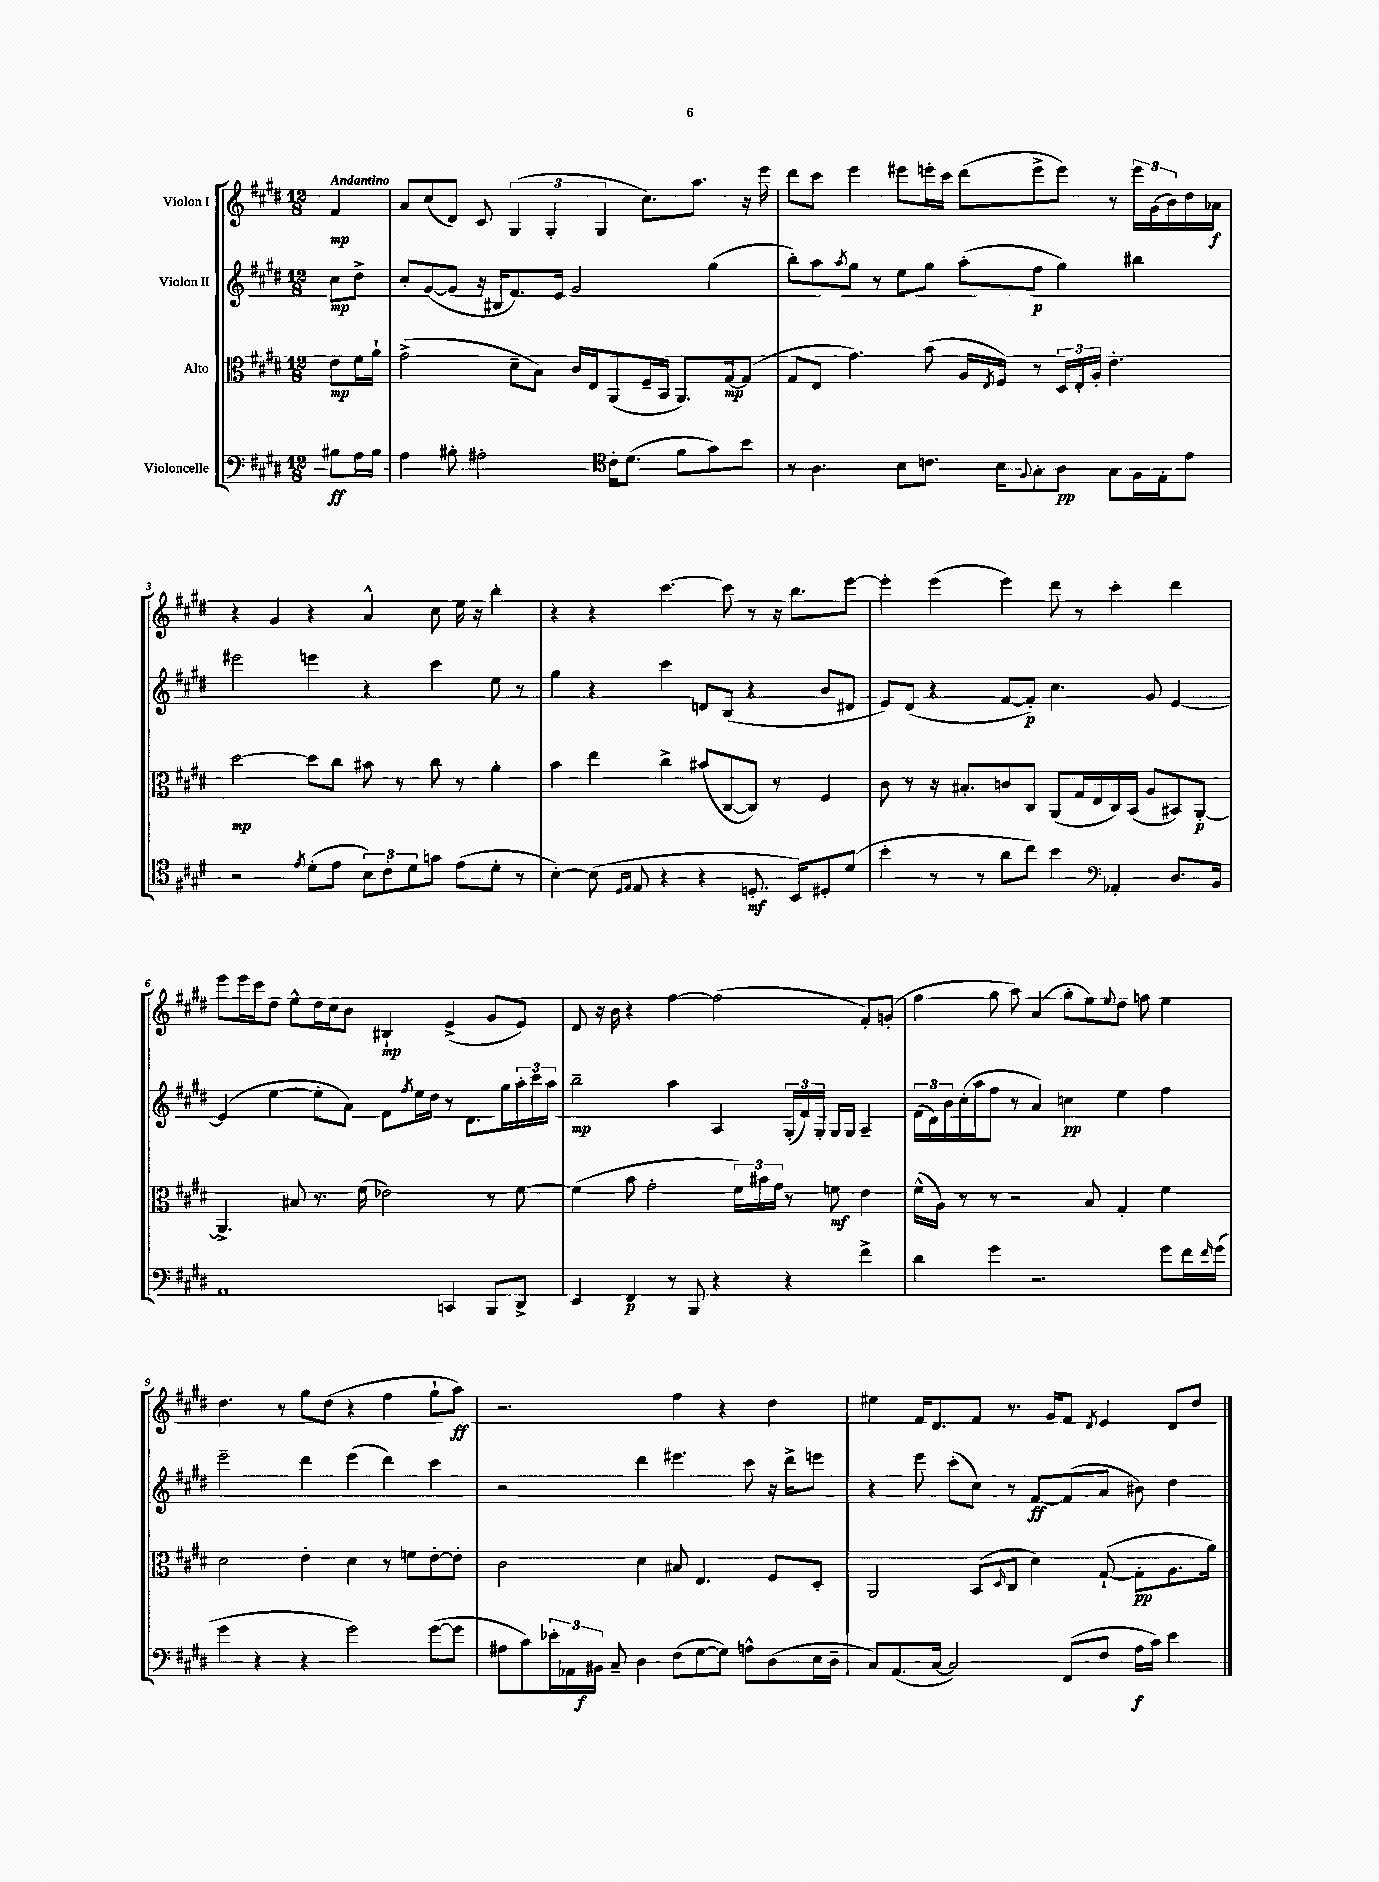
<<
\new StaffGroup <<
\new Staff = "s0" \with { instrumentName = "Violon I" } {
    \clef treble \key e \major \numericTimeSignature \time 12/8 \partial 4 \tempo "Andantino"
    fis'4\mp |
    a'8 cis''8( dis'8) cis'8 \tuplet 3/2 { gis4( gis4-. gis4 } cis''8.) a''8. r16 e'''16 |
    dis'''8 cis'''8 e'''4 eis'''8 e'''16-. cis'''16 dis'''8( e'''8-> e'''8) r8 \tuplet 3/2 { e'''16 gis'16( b'16) } dis''16 aes'16\f |
    r4 gis'4 r4 a'4-^ cis''8 e''16 r16 b''4-. |
    r4 r4 cis'''4.~ cis'''8 r8 r16 b''8. e'''8~ |
    e'''4-. e'''4( e'''4) dis'''8 r8 cis'''4-. dis'''4 |
    e'''8 e'''16 cis'''16 dis''8 e''8-^ dis''16 cis''16 b'8 bis4-!\mp e'4->( gis'8 e'8) |
    dis'8 r16 b'16 r4 fis''4~ fis''2( fis'8-.) g'8-.( |
    fis''4 gis''8 a''8) a'4( gis''8-. e''8) \appoggiatura { e''8 } dis''8 f''8 e''4 |
    dis''4. r8 gis''8 dis''8( r4 fis''4 gis''8-! a''8\ff) |
    r2. fis''4 r4 dis''4 |
    eis''4 fis'16 dis'8. fis'8 r8. gis'16 fis'8 \acciaccatura { dis'8 } e'4 dis'8 dis''8 \bar "|." |
}
\new Staff = "s1" \with { instrumentName = "Violon II" } {
    \clef treble \key e \major \numericTimeSignature \time 12/8 \partial 4
    cis''8\mp dis''8-> |
    cis''8-. gis'8~( gis'8 r16 bis16 fis'8.) e'16 gis'2 gis''4( |
    b''8-.) a''8 \acciaccatura { a''8 } gis''8 r8 e''8 gis''8 a''8-.( fis''8\p gis''4) bis''4 |
    eis'''2 e'''4 r4 cis'''4 e''8 r8 |
    gis''4 r4 cis'''4 d'8 b8( r4 b'8 dis'8 |
    e'8) dis'8( r4 fis'8~ fis'8-.\p) cis''4. gis'8 e'4~ |
    e'4( e''4~ e''8-. a'8) fis'8 \acciaccatura { fis''8 } e''16 dis''16 r8 dis'8. gis''16 \tuplet 3/2 { a''16-. cis'''16 a''16 } |
    b''2--\mp a''4 a4 \tuplet 3/2 { gis16-.( fis'16) gis16-. } gis16 gis16 a4-- |
    \tuplet 3/2 { fis'16( dis'16) b'16 } cis''16-.( a''16 fis''8 r8 a'4) c''4\pp e''4 fis''4 |
    e'''2-- dis'''4 e'''4( dis'''4) cis'''4 |
    r2 dis'''4 eis'''4. cis'''8 r16 dis'''16-> e'''8 |
    r4 e'''8 cis'''8-.( cis''8) r8 fis'8~\ff fis'8( a'8 bis'8) dis''4 \bar "|." |
}
\new Staff = "s2" \with { instrumentName = "Alto" } {
    \clef alto \key e \major \numericTimeSignature \time 12/8 \partial 4
    e'8\mp fis'16 a'16-! |
    gis'2->( dis'8-- b8) cis'16 e16 a,8( fis16-- b,16 a,8.) gis16~\mp gis8( |
    gis8 e8 gis'4.) b'8( a16 \acciaccatura { e8 } fis16) r8 \tuplet 3/2 { dis16 e16-. a16-. } e'4.-. |
    dis''2~\mp dis''8 cis''8 bis'8 r8 cis''8 r8 a'4-. |
    b'4 e''4 cis''4-> bis'8( cis8~ cis8) r8 fis4 |
    cis'8 r8 r16 bis8.-. c'8 cis8 a,8( gis16 e16 cis16) b,16( a8 bis,8) a,8~-.\p |
    a,4.-> bis8 r8. fis'16( ees'2) r8 fis'8~ |
    fis'4( b'8 gis'2-. \tuplet 3/2 { fis'16) bis'16 gis'16 } r8 f'8\mf e'4 |
    fis'16-^( a16) r8 r8 r2 b8 gis4-. fis'4 |
    dis'2 e'4-. dis'4 r8 f'8 e'8~-. e'8-. |
    cis'2 dis'4 bis8 e4. fis8 dis8-. |
    a,2 b,8( \grace { dis16 } cis8 dis'4) gis8~-!( gis8-.\pp a8. a'16) \bar "|." |
}
\new Staff = "s3" \with { instrumentName = "Violoncelle" } {
    \clef bass \key e \major \numericTimeSignature \time 12/8 \partial 4
    bis8\ff a16 bis16 |
    a4 bis8-. ais2-. \clef tenor cis'16-. dis'8.( fis'8 gis'8) b'8 |
    r8 a4. b8 c'8. b16 \appoggiatura { fis8 } gis8-. a8\pp gis8 fis16 e16-. e'8 |
    r2 \acciaccatura { e'8 } dis'8-.( e'8 \tuplet 3/2 { b8) cis'8-. dis'8 } g'8 e'8( dis'8-. r8 |
    b4~-.) b8( \grace { dis16 e16 } e8 r4 r4 d8.-.\mf b,16) dis8-. dis'8( |
    b'4-. r8 r8 a'8 cis''8) b'4 \clef bass aes,4-. dis8. b,16 |
    a,1 c,4 b,,8 dis,8-> |
    e,4 fis,4\p r8 b,,8 r4 r4 fis'4-> |
    dis'4 gis'4 r2. gis'8 fis'16 \grace { fis'16 } gis'16( |
    gis'4 r4 r4 gis'2) gis'8~( gis'8 |
    ais8 cis'8) \tuplet 3/2 { ees'16-. aes,16 bis,16\f } cis8-- dis4 fis8( gis8~ gis8) a8-^ dis8( e16 dis16-- |
    cis8) a,8.( cis16~ cis2) fis,8( fis8 a16\f cis'16) e'4 \bar "|." |
}
>>
>>
